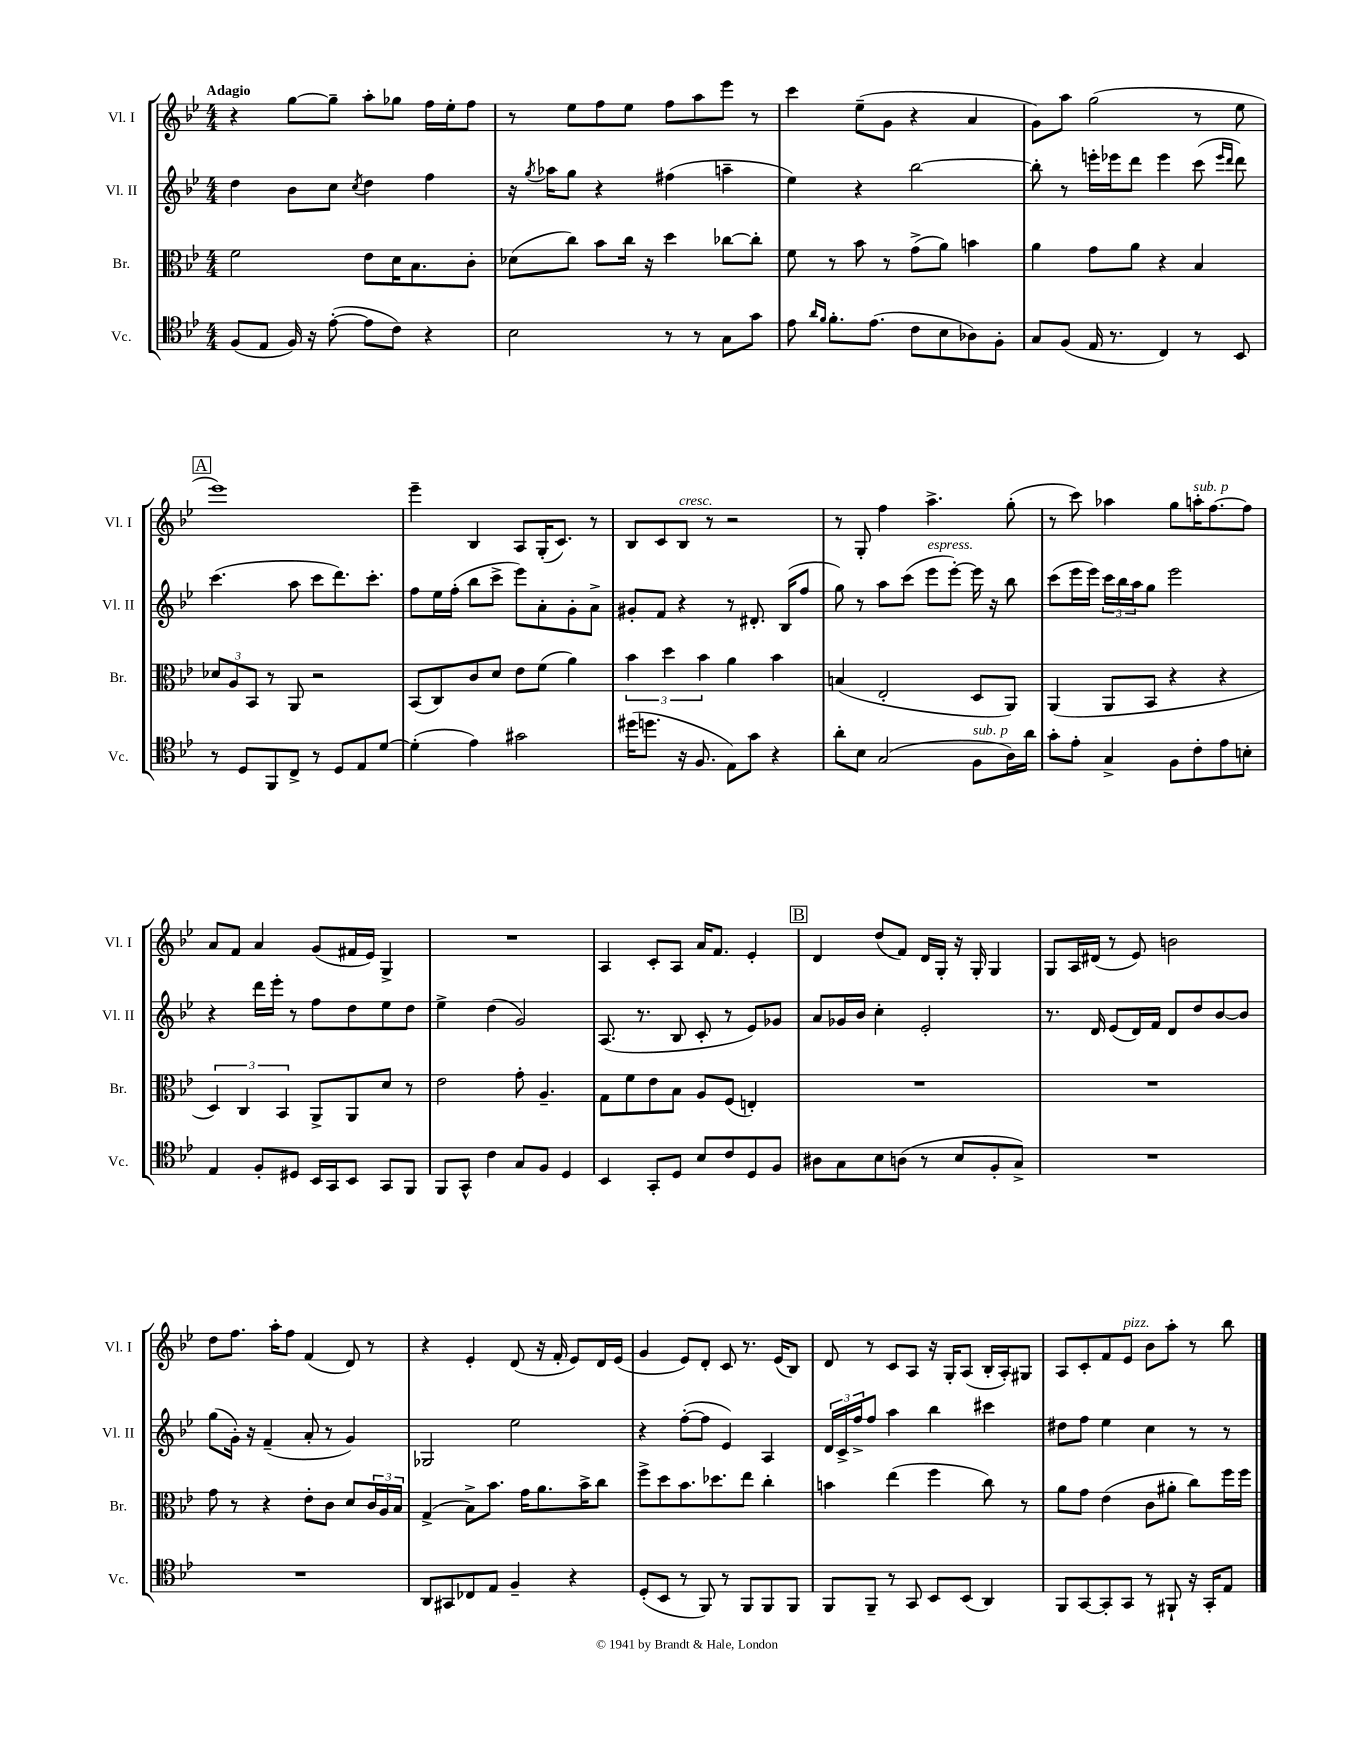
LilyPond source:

<<
\new StaffGroup <<
\new Staff = "s0" \with { instrumentName = "Vl. I" shortInstrumentName = "Vl. I" } {
    \clef treble \key bes \major \numericTimeSignature \time 4/4 \tempo "Adagio"
    r4 g''8~ g''8-- a''8-. ges''8 f''16 ees''16-. f''8 |
    r8 ees''8 f''8 ees''8 f''8 a''8 ees'''8 r8 |
    c'''4 ees''8--( g'8 r4 a'4 |
    g'8) a''8 g''2( r8 ees''8 |
    \mark \markup { \box "A" } ees'''1) |
    ees'''4-- bes4 a8 g16-.( c'8.) r8 |
    bes8 c'8 bes8^\markup { \italic "cresc." } r8 r2 |
    r8 g8-. f''4 a''4.-> g''8-.( |
    r8 c'''8) aes''4 g''8 a''16-.^\markup { \italic "sub. p" } f''8.~ f''8 |
    a'8 f'8 a'4 g'8( fis'16 ees'16) g4-> |
    R1 |
    a4 c'8-. a8 a'16 f'8. ees'4-. |
    \mark \markup { \box "B" } d'4 d''8( f'8) d'16 g16-. r16 g16-. g4 |
    g8 a16 dis'16( r8 ees'8) b'2 |
    d''8 f''8. a''16-. f''8 f'4( d'8) r8 |
    r4 ees'4-. d'8( r16 f'16-. ees'8) d'16 ees'16( |
    g'4 ees'8) d'8-. c'8 r8. ees'16( bes8) |
    d'8 r8 c'8 a8 r16 g16-. a8( bes16-. a16-.) gis8 |
    a8 c'8-. f'8 ees'8^\markup { \italic "pizz." } bes'8 a''8-. r8 bes''8 \bar "|." |
}
\new Staff = "s1" \with { instrumentName = "Vl. II" shortInstrumentName = "Vl. II" } {
    \clef treble \key bes \major \numericTimeSignature \time 4/4
    d''4 bes'8 c''8 \acciaccatura { c''8 } d''4 f''4 |
    r16 \acciaccatura { g''8 } aes''16 g''8 r4 fis''4( a''4-- |
    ees''4) r4 bes''2~ |
    bes''8-. r8 e'''16-. ees'''16 d'''8 ees'''4 c'''8( \grace { ees'''16 d'''16 } d'''8) |
    \mark \markup { \box "A" } c'''4.( a''8 c'''8 d'''8.) c'''8.-. |
    f''8 ees''16 f''16-.( bes''8 c'''8-> ees'''8) a'8-. g'8-. a'8-> |
    gis'8-. f'8 r4 r8 dis'8.-. bes16( f''8 |
    g''8) r8 a''8 c'''8( ees'''8^\markup { \italic "espress." } ees'''8~-.) ees'''16 r16 bes''8 |
    c'''8( ees'''16 ees'''16) \tuplet 3/2 { c'''16 bes''16 a''16 } g''8 ees'''2 |
    r4 d'''16 ees'''16-. r8 f''8 d''8 ees''8 d''8 |
    ees''4-> d''4( g'2) |
    a8.( r8. bes8 c'8-. r8 ees'8) ges'8 |
    \mark \markup { \box "B" } a'8 ges'16 bes'16 c''4-. ees'2-. |
    r8. d'16 ees'8( d'16) f'16 d'8 d''8 bes'8~ bes'8 |
    g''8( g'16-.) r16 f'4--( a'8-. r8 g'4) |
    ges2 ees''2 |
    r4 f''8~-.( f''8 ees'4) a4 |
    \tuplet 3/2 { d'16 c'16-> f''16-> } f''8 a''4 bes''4 cis'''4 |
    dis''8 f''8 ees''4 c''4 r8 r8 \bar "|." |
}
\new Staff = "s2" \with { instrumentName = "Br." shortInstrumentName = "Br." } {
    \clef alto \key bes \major \numericTimeSignature \time 4/4
    f'2 ees'8 d'16 bes8. c'8-. |
    des'8( c''8) bes'8 c''16 r16 d''4 ces''8~ ces''8-. |
    f'8 r8 bes'8 r8 g'8->( a'8) b'4 |
    a'4 g'8 a'8 r4 bes4 |
    \mark \markup { \box "A" } \tuplet 3/2 { des'8 a8 bes,8 } r8 a,8 r2 |
    bes,8( c8) c'8 d'8 ees'8 f'8( a'4) |
    \tuplet 3/2 { bes'4 d''4 bes'4 } a'4 bes'4 |
    b4( ees2-. d8 a,8) |
    a,4( a,8 bes,8 r4 r4 |
    \tuplet 3/2 { d4) c4 bes,4 } a,8-> a,8 d'8 r8 |
    ees'2 g'8-. a4.-- |
    g8 f'8 ees'8 bes8 a8 f8( e4-.) |
    \mark \markup { \box "B" } R1 |
    R1 |
    g'8 r8 r4 ees'8-. c'8 d'8 \tuplet 3/2 { c'16 a16 bes16 } |
    g4->( bes8->) bes'8. g'16 a'8. bes'16-> c''8 |
    f''8-> d''8 bes'8. des''8. ees''8 c''4-. |
    b'4 ees''4( f''4 c''8) r8 |
    a'8 g'8 ees'4( c'8 ais'8-. c''8) f''16 f''16 \bar "|." |
}
\new Staff = "s3" \with { instrumentName = "Vc." shortInstrumentName = "Vc." } {
    \clef tenor \key bes \major \numericTimeSignature \time 4/4
    f8( ees8 f16) r16 ees'8~-.( ees'8 c'8) r4 |
    bes2 r8 r8 g8 g'8 |
    ees'8 \grace { a'16 f'16 } f'8.-. ees'8.( c'8 bes8 aes8) f8-. |
    g8 f8( ees16 r8. c4) r8 bes,8 |
    \mark \markup { \box "A" } r8 d8 f,8 c8-> r8 d8 ees8 d'8~ |
    d'4-.( ees'4) gis'2 |
    dis''16( d''8. r16 f8. ees8) g'8 r4 |
    a'8-. bes8 g2( f8^\markup { \italic "sub. p" } a16) a'16 |
    g'8-. ees'8-. g4-> f8 c'8-. ees'8 b8-. |
    ees4 f8-. dis8 bes,16 g,16 bes,8 g,8 f,8 |
    f,8 g,8-^ c'4 g8 f8 d4 |
    bes,4 g,8-. d8 bes8 c'8 d8 f8 |
    \mark \markup { \box "B" } ais8 g8 bes8 a8( r8 bes8 f8-. g8->) |
    R1 |
    R1 |
    a,8 gis,8 ces8 ees8 f4-- r4 |
    d8-.( bes,8 r8 f,8) r8 f,8 f,8 f,8 |
    f,8 f,8-- r8 g,8 bes,8 bes,8( a,4) |
    f,8 g,8~ g,8-. g,8 r8 fis,8-! r16 g,16-. ees8 \bar "|." |
}
>>
>>
\layout { \context { \Score \remove "Bar_number_engraver" } }
